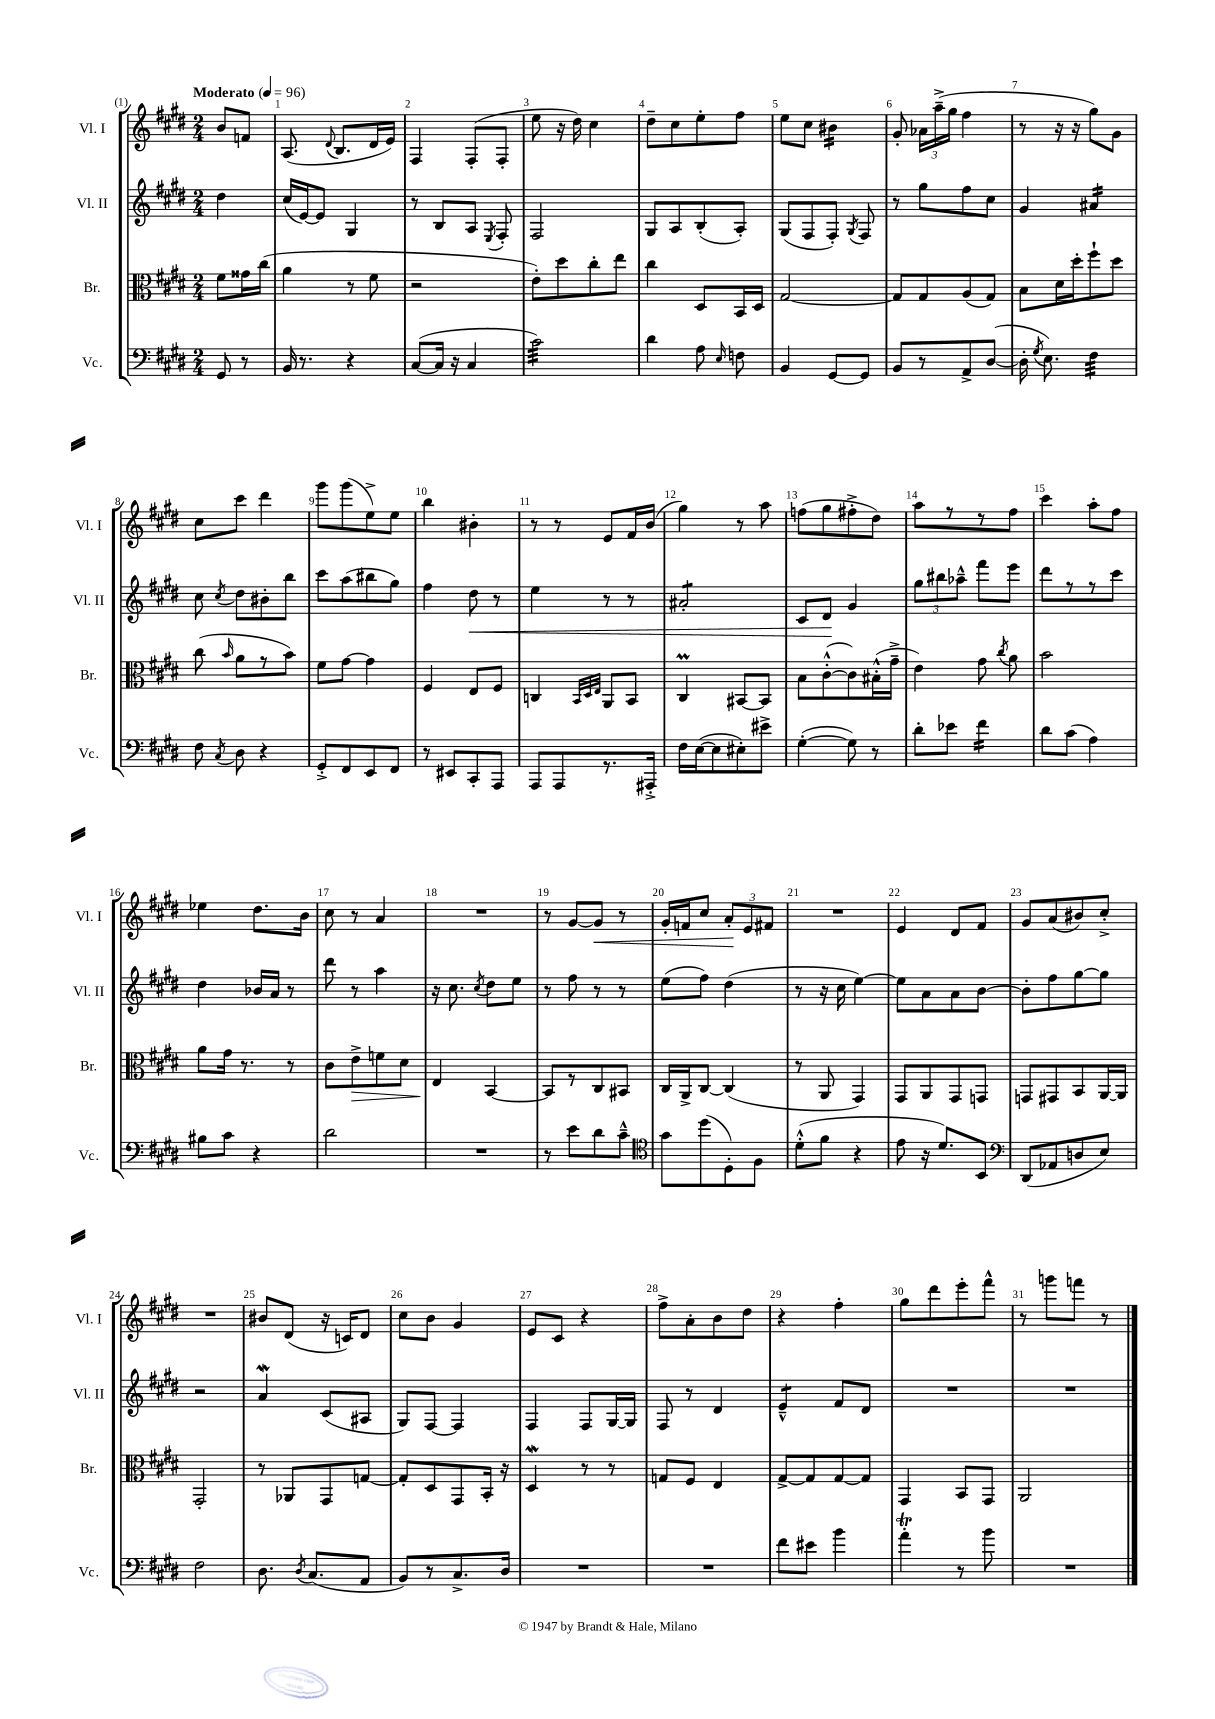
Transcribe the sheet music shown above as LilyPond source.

<<
\new StaffGroup <<
\new Staff = "s0" \with { instrumentName = "Vl. I" shortInstrumentName = "Vl. I" } {
    \clef treble \key e \major \numericTimeSignature \time 2/4 \partial 4 \tempo "Moderato" 4 = 96
    \autoBeamOff b'8[ f'8] |
    a8.( \appoggiatura { dis'8 } b8.[ dis'16 e'16]) |
    fis4 fis8[-.( fis8]-. |
    e''8 r16 dis''16) cis''4 |
    dis''8[-- cis''8 e''8-. fis''8] |
    e''8[ cis''8] bis'4:16 |
    gis'8-. \tuplet 3/2 { aes'16[ a''16--->( gis''16] } fis''4 |
    r8 r16 r16 gis''8[) gis'8] |
    cis''8[ cis'''8] dis'''4 |
    gis'''8[ gis'''8( e''8->) e''8] |
    b''4 bis'4-. |
    r8 r8 e'8[ fis'16 b'16]( |
    gis''4) r8 a''8 |
    f''8[( gis''8 fis''8-.-> dis''8]) |
    a''8[ r8 r8 fis''8] |
    cis'''4 a''8[-. fis''8] |
    ees''4 dis''8.[ b'16] |
    cis''8 r8 a'4 |
    R2 |
    r8 gis'8[~ gis'8]\< r8 |
    gis'16[-. f'16 cis''8] \tuplet 3/2 { a'8[-.\! e'8 fis'8] } |
    R2 |
    e'4 dis'8[ fis'8] |
    gis'8[ a'8( bis'8) cis''8]-.-> |
    R2 |
    bis'8[ dis'8]( r16 c'16[) dis'8] |
    cis''8[ b'8] gis'4 |
    e'8[ cis'8] r4 |
    fis''8[-> a'8-. b'8 dis''8] |
    r4 fis''4-. |
    gis''8[ dis'''8 e'''8-. fis'''8]-^ |
    r8 g'''8[ f'''8] r8 \bar "|." |
}
\new Staff = "s1" \with { instrumentName = "Vl. II" shortInstrumentName = "Vl. II" } {
    \clef treble \key e \major \numericTimeSignature \time 2/4 \partial 4
    \autoBeamOff dis''4 |
    cis''16[( e'16~) e'8] gis4 |
    r8 b8[ a8] \acciaccatura { e8 } fis8-. |
    fis2 |
    gis8[ a8 b8-.( a8]-.) |
    gis8[( fis8 fis8]-.) \acciaccatura { gis8 } fis8 |
    r8 gis''8[ fis''8 cis''8] |
    gis'4 ais'4:16 |
    cis''8 \acciaccatura { cis''8 } dis''8[ bis'8-. b''8] |
    cis'''8[ a''8( bis''8 gis''8]) |
    fis''4 dis''8\< r8 |
    e''4 r8 r8 |
    ais'2:8-. |
    cis'8[ dis'8]\! gis'4 |
    \tuplet 3/2 { gis''8[ bis''8 aes''8]---^ } fis'''8[ e'''8] |
    dis'''8[ r8 r8 cis'''8] |
    dis''4 bes'16[ a'16] r8 |
    dis'''8 r8 a''4 |
    r16 cis''8. \acciaccatura { cis''8 } dis''8[ e''8] |
    r8 fis''8 r8 r8 |
    e''8[( fis''8]) dis''4( |
    r8 r16 cis''16 e''4~) |
    e''8[ a'8 a'8 b'8]~ |
    b'8[-. fis''8 gis''8~ gis''8] |
    r2 |
    a'4\mordent cis'8[( ais8] |
    gis8[) fis8]~ fis4 |
    fis4 fis8[ gis16~ gis16] |
    fis8 r8 dis'4 |
    e'4:8---^ fis'8[ dis'8] |
    R2 |
    R2 \bar "|." |
}
\new Staff = "s2" \with { instrumentName = "Br." shortInstrumentName = "Br." } {
    \clef alto \key e \major \numericTimeSignature \time 2/4 \partial 4
    \autoBeamOff fis'8[ gisis'16 cis''16]( |
    a'4 r8 fis'8 |
    r2 |
    e'8[-.) dis''8 cis''8-. e''8] |
    cis''4 dis8[ b,16 dis16] |
    gis2~ |
    gis8[ gis8 a8( gis8]) |
    b8[ dis'16 dis''16-. fis''8-! dis''8] |
    cis''8( \grace { b'16 } a'8[ r8 b'8]) |
    fis'8[ gis'8]~ gis'4 |
    fis4 e8[ fis8] |
    c4 \grace { b,32[ dis32 e32] } a,8[ b,8] |
    cis4\prall bis,8[~ bis,8] |
    b8[ cis'8~-.-^( cis'8) bis16-.-^( gis'16]---> |
    e'4) gis'8 \acciaccatura { cis''8 } a'8 |
    b'2 |
    a'8[ gis'16] r8. r8 |
    cis'8[ e'8->\> f'8 dis'8] |
    e4\! b,4~ |
    b,8[ r8 cis8 bis,8] |
    cis16[ a,16-> cis8]~ cis4( |
    r8 a,8 gis,4) |
    gis,8[ a,8 gis,8 g,8] |
    g,8[ gis,8 b,8 a,16~ a,16] |
    gis,2-. |
    r8 aes,8[ gis,8 g8]~ |
    g8[-. dis8 gis,8 b,16]-. r16 |
    dis4\mordent r8 r8 |
    g8[ fis8] e4 |
    gis8[~-> gis8 gis8~ gis8] |
    gis,4 b,8[ gis,8] |
    a,2 \bar "|." |
}
\new Staff = "s3" \with { instrumentName = "Vc." shortInstrumentName = "Vc." } {
    \clef bass \key e \major \numericTimeSignature \time 2/4 \partial 4
    \autoBeamOff gis,8 r8 |
    b,16 r8. r4 |
    cis8[~( cis16] r16 cis4 |
    cis'2:32) |
    dis'4 a8 \grace { e16 } f8 |
    b,4 gis,8[~ gis,8] |
    b,8[ r8 a,8-> dis8]~( |
    dis16-. \acciaccatura { gis8 } e8.) fis4:32 |
    fis8 \acciaccatura { cis8 } dis8 r4 |
    gis,8[-.-> fis,8 e,8 fis,8] |
    r8 eis,8[ cis,8-. a,,8] |
    a,,8[ a,,8 r8. ais,,16]-.-> |
    fis16[ e16~( e8 eis8-.) eis'8]-> |
    gis4~-.( gis8) r8 |
    dis'8[-. ees'8] fis'4:16 |
    dis'8[ cis'8]( a4) |
    bis8[ cis'8] r4 |
    dis'2 |
    R2 |
    r8 e'8[ dis'8 cis'8]---^ |
    \clef tenor gis'8[ dis''8( dis8-.) fis8] |
    dis'8[-.-^( fis'8] r4 |
    e'8 r16 dis'8.[) b,8] |
    \clef bass dis,8[( aes,8 d8 e8]) |
    fis2 |
    dis8. \acciaccatura { dis8 } cis8.[( a,8] |
    b,8[) r8 cis8.-> dis16] |
    R2 |
    R2 |
    fis'8[ eis'8] b'4 |
    a'4-.\trill r8 b'8 |
    R2 \bar "|." |
}
>>
>>
\layout { \context { \Score \override BarNumber.break-visibility = ##(#f #t #t) barNumberVisibility = #all-bar-numbers-visible } }
